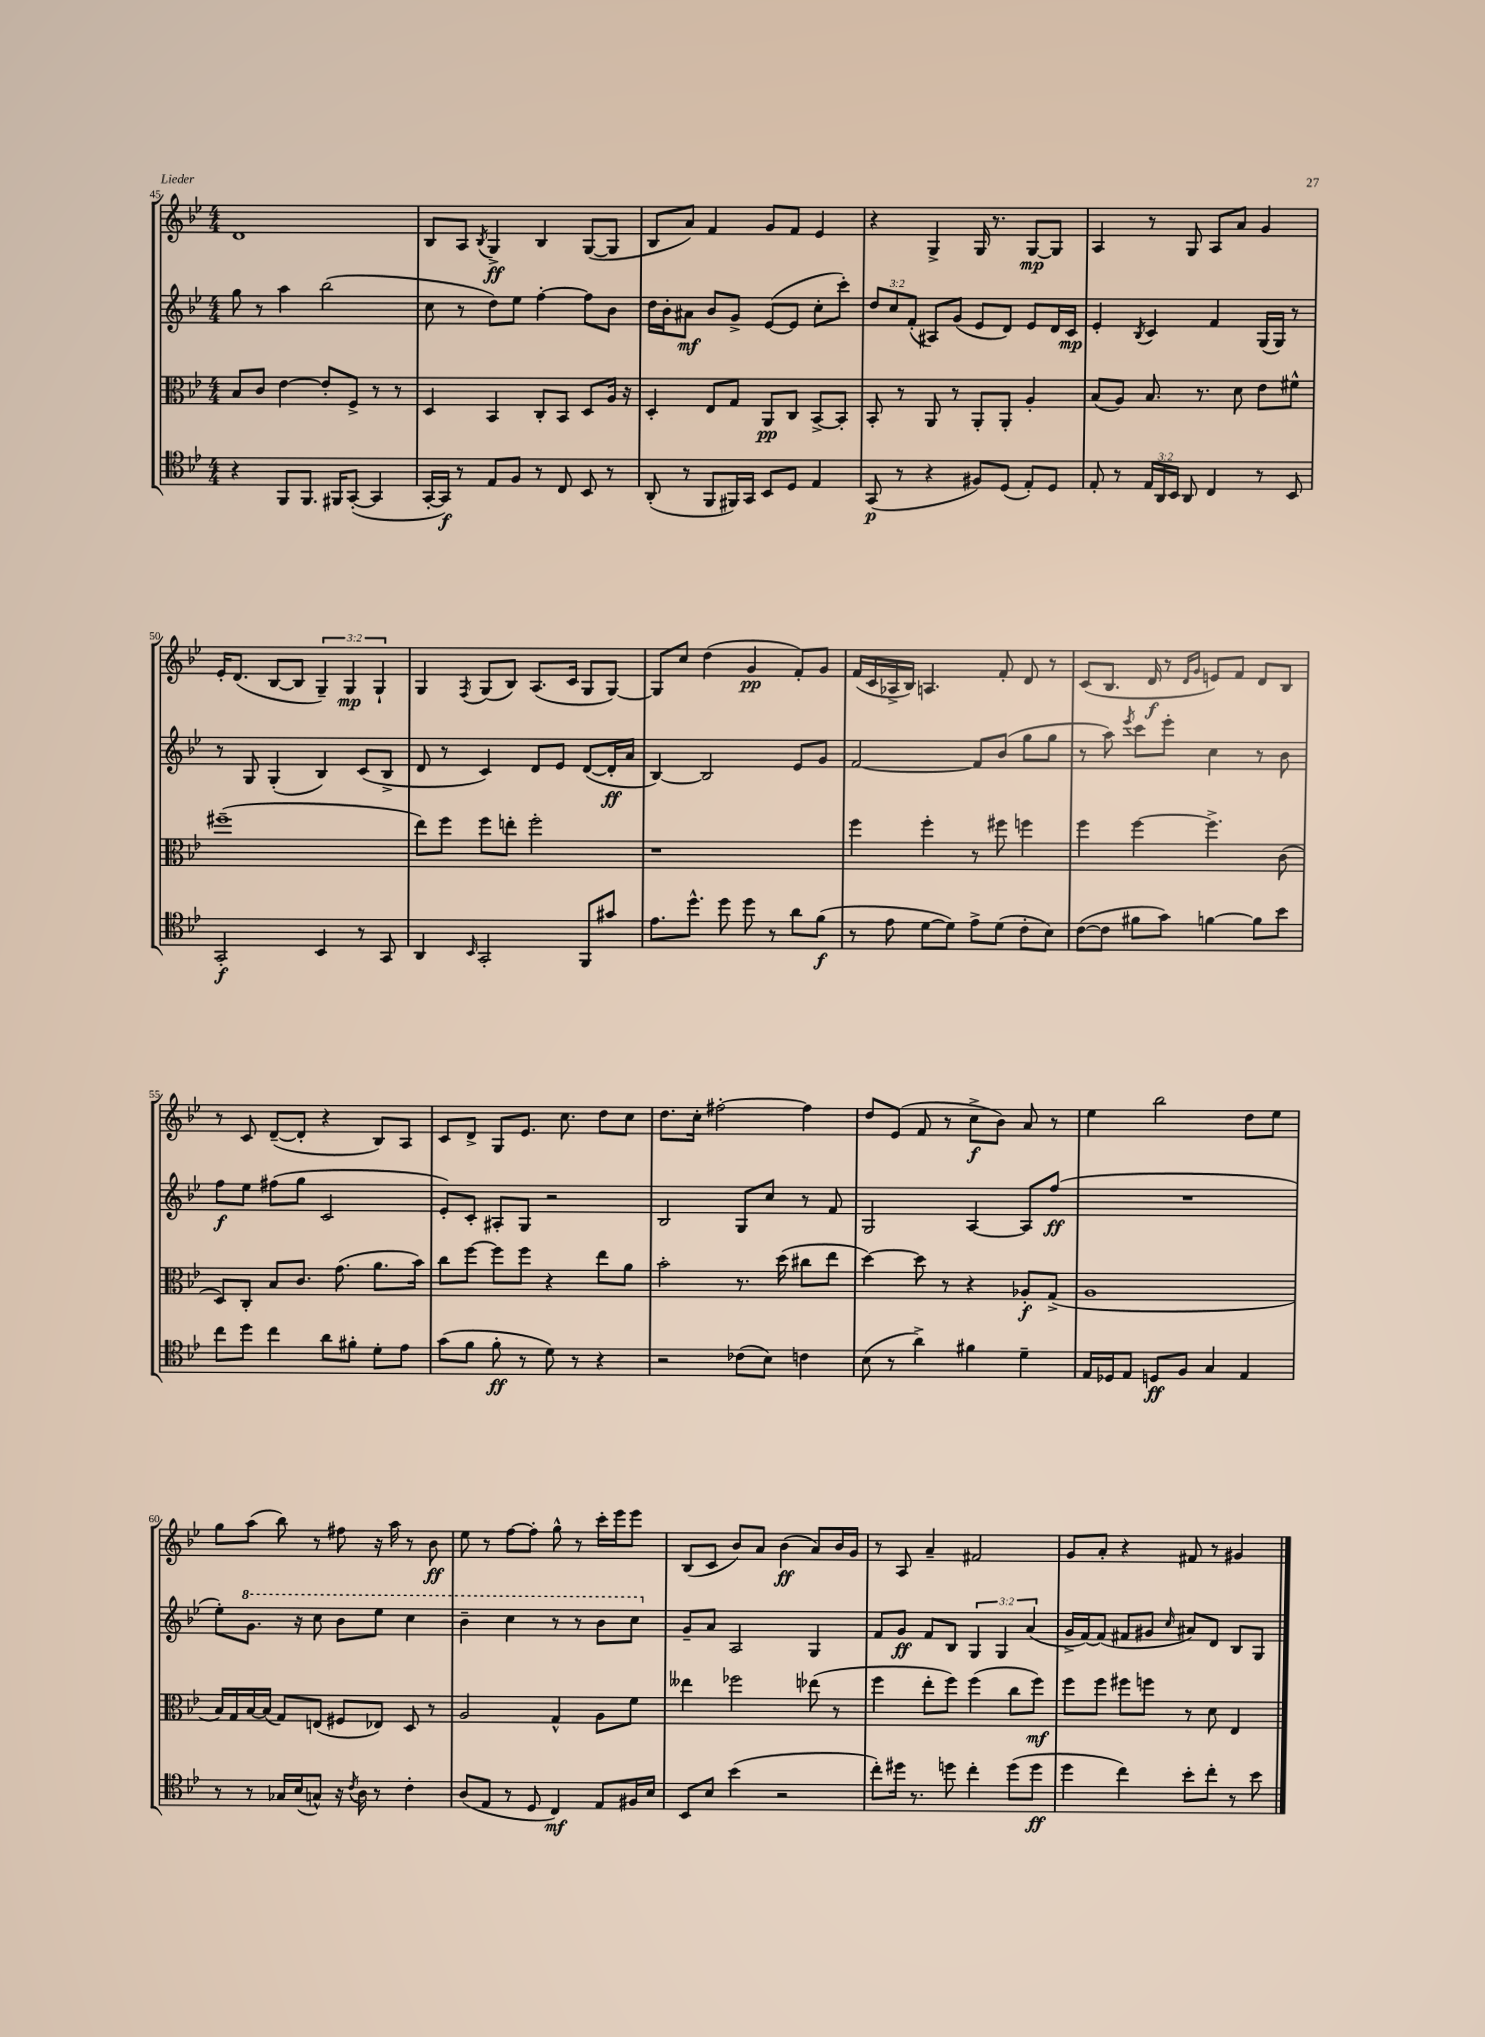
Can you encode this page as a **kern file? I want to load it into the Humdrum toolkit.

**kern	**dynam	**kern	**dynam	**kern	**dynam	**kern	**dynam
*part4	*part4	*part3	*part3	*part2	*part2	*part1	*part1
*staff4	*staff4	*staff3	*staff3	*staff2	*staff2	*staff1	*staff1
*clefC4	*	*clefC3	*	*clefG2	*	*clefG2	*
*k[b-e-]	*	*k[b-e-]	*	*k[b-e-]	*	*k[b-e-]	*
*M4/4	*	*M4/4	*	*M4/4	*	*M4/4	*
=45	=45	=45	=45	=45	=45	=45	=45
4r	.	8B-/L	.	8gg\	.	1d	.
.	.	8c/J	.	8r	.	.	.
8FF/L	.	[4e-\	.	4aa\	.	.	.
8.FF/J	.	.	.	.	.	.	.
.	.	8e-'/L]	.	(2bb-\	.	.	.
16FF#X/KL	.	.	.	.	.	.	.
([8GG'/J	.	8F^/J	.	.	.	.	.
4GG/]	.	8r	.	.	.	.	.
.	.	8r	.	.	.	.	.
=46	=46	=46	=46	=46	=46	=46	=46
[16GG'/LL	.	4D/	.	8cc\	.	8B-/L	.
16GG/JJ])	f	.	.	.	.	.	.
8r	.	.	.	8r	.	8A/J	.
.	.	.	.	.	.	8qB-/	.
8E-/L	.	4BB-/	.	8dd\L)	.	4G^/	ff
8F/J	.	.	.	8ee-\J	.	.	.
8r	.	8C'/L	.	[4ff'\	.	4B-/	.
8C/	.	8BB-/J	.	.	.	.	.
8BB-/	.	8D/L	.	8ff\L]	.	([8G/L	.
8r	.	16A/Jk	.	8b-\J	.	8G/J]	.
.	.	16r	.	.	.	.	.
=47	=47	=47	=47	=47	=47	=47	=47
(8AA'/	.	4D'/	.	16dd\LL	.	8B-/L	.
.	.	.	.	16b-'\J	.	.	.
8r	.	.	.	8a#X\J	mf	8a/J)	.
8FF/L	.	8E-/L	.	8b-/L	.	4f/	.
16FF#X/L)	.	8G/J	.	8g^/J	.	.	.
16GG/JJ	.	.	.	.	.	.	.
8BB-/L	.	8AA/L	pp	([8e-/L	.	8g/L	.
8D/J	.	8C/J	.	8e-/J]	.	8f/J	.
4E-/	.	[8BB-^/L	.	8cc'\L	.	4e-/	.
.	.	8BB-'/J]	.	8ccc'\J)	.	.	.
=48	=48	=48	=48	=48	=48	=48	=48
(8GG/	p	8BB-'/	.	12dd/L	.	4r	.
.	.	.	.	12cc/	.	.	.
8r	.	8r	.	.	.	.	.
.	.	.	.	(12f'/J	.	.	.
4r	.	8AA/	.	8A#X/L)	.	4G^/	.
.	.	8r	.	(8g/J	.	.	.
8F#X/L)	.	8AA'/L	.	8e-/L	.	16G/	.
.	.	.	.	.	.	8.r	.
(8D/J	.	8AA'/J	.	8d/J)	.	.	.
8E-'/L)	.	4A'/	.	8e-/L	.	[8G/L	mp
8D/J	.	.	.	16d/L	.	8G/J]	.
.	.	.	.	16c/JJ	mp	.	.
=49	=49	=49	=49	=49	=49	=49	=49
8E-'/	.	(8B-/L	.	4e-'/	.	4A/	.
8r	.	8A/J)	.	.	.	.	.
.	.	.	.	8qB-/	.	.	.
24E-/LL	.	8.B-/	.	4c/	.	8r	.
24AA/	.	.	.	.	.	.	.
24BB-/JJ	.	.	.	.	.	.	.
8AA/	.	.	.	.	.	8G/	.
.	.	8.r	.	.	.	.	.
4C/	.	.	.	4f/	.	8A/L	.
.	.	8d\	.	.	.	8a/J	.
8r	.	8e-\L	.	(16G/LL	.	4g/	.
.	.	.	.	16G/JJ)	.	.	.
8BB-/	.	8f#X^^\J	.	8r	.	.	.
!!LO:LB:g=z
=50	=50	=50	=50	=50	=50	=50	=50
2GG'/	f	(1ff#X~	.	8r	.	16e-'/KL	.
.	.	.	.	.	.	(8.d/J	.
.	.	.	.	8G/	.	.	.
.	.	.	.	(4G'/	.	[8B-/L	.
.	.	.	.	.	.	8B-/J]	.
4BB-/	.	.	.	4B-/)	.	6G~/)	.
.	.	.	.	.	.	6G/	mp
8r	.	.	.	(8c/L	.	.	.
.	.	.	.	.	.	6G`/	.
8GG/	.	.	.	8B-^/J	.	.	.
=51	=51	=51	=51	=51	=51	=51	=51
4AA/	.	8ee-\L)	.	8d/	.	4G/	.
.	.	8ff\J	.	8r	.	.	.
16qqBB-/	.	.	.	.	.	8qF/	.
2GG'/	.	8ff\L	.	4c/)	.	(8G/L	.
.	.	8een'\J	.	.	.	8B-/J)	.
.	.	2ff'\	.	8d/L	.	(8.A/L	.
.	.	.	.	8e-/J	.	.	.
.	.	.	.	.	.	16c/Jk	.
8FF/L	.	.	.	([8d/L	.	8G/L	.
8g#X/J	.	.	.	16d'/L]	ff	[8G/J)	.
.	.	.	.	16a/JJ	.	.	.
=52	=52	=52	=52	=52	=52	=52	=52
8.e-\L	.	1r	.	[4B-/)	.	8G/L]	.
.	.	.	.	.	.	8cc/J	.
8.dd^^\J	.	.	.	.	.	.	.
.	.	.	.	2B-/]	.	(4dd\	.
8dd\	.	.	.	.	.	.	.
8dd\	.	.	.	.	.	4g/	pp
8r	.	.	.	.	.	.	.
8a\L	.	.	.	8e-/L	.	8f'/L)	.
(8f\J	f	.	.	8g/J	.	8g/J	.
=53	=53	=53	=53	=53	=53	=53	=53
8r	.	4ff\	.	[2f/	.	(16f/LL	.
.	.	.	.	.	.	16c/	.
8e-\	.	.	.	.	.	16A-X^/	.
.	.	.	.	.	.	16B-/JJ)	.
[8d\L	.	4ff'\	.	.	.	4.An/	.
8d\J])	.	.	.	.	.	.	.
8e-^\L	.	8r	.	8f/L]	.	.	.
(8d\J	.	8ff#X\	.	(8b-/J	.	8f'/	.
8c'\L	.	4ffn\	.	8gg\L	.	8d/	.
8B-\J)	.	.	.	8gg\J	.	8r	.
=54	=54	=54	=54	=54	=54	=54	=54
([8c\L	.	4ff\	.	8r	.	(8c/L	.
8c\J]	.	.	.	8aa\)	.	8.B-/J	.
.	.	.	.	8qeee-/	.	.	.
8f#X\L	.	[4ff\	.	8ccc\L	.	.	.
.	.	.	.	.	.	16d/	f
8g\J)	.	.	.	8eee-'\J	.	8r	.
.	.	.	.	.	.	16qqd/LL	.
.	.	.	.	.	.	16qqg/JJ	.
[4fn\	.	4.ff^\]	.	4cc\	.	8en/L)	.
.	.	.	.	.	.	8f/J	.
8f\L]	.	.	.	8r	.	8d/L	.
8b-\J	.	(8c\	.	8b-\	.	8B-/J	.
!!LO:LB:g=z
=55	=55	=55	=55	=55	=55	=55	=55
8cc\L	.	8D/L)	.	8ff\L	f	8r	.
8dd\J	.	8C'/J	.	8ee-\J	.	8c/	.
4cc\	.	8B-/L	.	(8ff#X\L	.	([8d~/L	.
.	.	8.c/J	.	8gg\J	.	8d'/J]	.
8a\L	.	.	.	2c/	.	4r	.
.	.	(8.g\	.	.	.	.	.
8f#X'\J	.	.	.	.	.	.	.
8d'\L	.	8.a\L	.	.	.	8B-/L)	.
8e-\J	.	.	.	.	.	8A/J	.
.	.	16b-\Jk)	.	.	.	.	.
=56	=56	=56	=56	=56	=56	=56	=56
(8g\L	.	8cc\L	.	8e-'/L)	.	8c/L	.
8f\J	.	[8ff\J	.	8c'/J	.	8d^/J	.
8f'\	ff	8ff\L]	.	8A#X'/L	.	8G/L	.
8r	.	8ff\J	.	8G/J	.	8.e-/J	.
8d\)	.	4r	.	2r	.	.	.
.	.	.	.	.	.	8.cc\	.
8r	.	.	.	.	.	.	.
4r	.	8ee-\L	.	.	.	8dd\L	.
.	.	8a\J	.	.	.	8cc\J	.
=57	=57	=57	=57	=57	=57	=57	=57
2r	.	2b-'\	.	2B-/	.	8.dd\L	.
.	.	.	.	.	.	16cc'\Jk	.
.	.	.	.	.	.	[2ff#X'\	.
(8c-X\L	.	8.r	.	8G/L	.	.	.
8B-\J)	.	.	.	8cc/J	.	.	.
.	.	(16dd\	.	.	.	.	.
4cn\	.	8cc#X\L	.	8r	.	4ff#\]	.
.	.	8ee-\J	.	8f/	.	.	.
=58	=58	=58	=58	=58	=58	=58	=58
(8B-\	.	[4dd\)	.	2G/	.	8dd/L	.
8r	.	.	.	.	.	(8e-/J	.
4a^\)	.	8dd\]	.	.	.	8f/	.
.	.	8r	.	.	.	8r	.
4f#X\	.	4r	.	[4A/	.	8cc^\L	f
.	.	.	.	.	.	8b-\J)	.
4d~\	.	8A-X'/L	f	8A/L]	.	8a/	.
.	.	(8G^/J	.	(8ff/J	ff	8r	.
=59	=59	=59	=59	=59	=59	=59	=59
16E-/LL	.	1A	.	1r	.	4ee-\	.
16D-X/J	.	.	.	.	.	.	.
8E-/J	.	.	.	.	.	.	.
8Dn/L	ff	.	.	.	.	2bb-\	.
8F/J	.	.	.	.	.	.	.
4G/	.	.	.	.	.	.	.
4E-/	.	.	.	.	.	8dd\L	.
.	.	.	.	.	.	8ee-\J	.
!!LO:LB:g=z
=60	=60	=60	=60	=60	=60	=60	=60
8r	.	16B-/LL)	.	8ee-'\L)	.	8gg\L	.
.	.	16G/	.	.	.	.	.
*	*	*	*	*8va	*	*	*
8r	.	[16B-/	.	8.gg\J	.	(8aa\J	.
.	.	(16B-/JJ]	.	.	.	.	.
16G-X/LL	.	8G/L)	.	.	.	8bb-\)	.
(16B-/J	.	.	.	16r	.	.	.
8Gn^^/J)	.	(8En/J	.	8ccc\	.	8r	.
16r	.	8F#X/L	.	8bb-\L	.	8ff#X\	.
8qc/	.	.	.	.	.	.	.
16A\	.	.	.	.	.	.	.
8r	.	8E-X/J)	.	8eee-\J	.	16r	.
.	.	.	.	.	.	16aa\	.
4c'\	.	8D/	.	4ccc\	.	8r	.
.	.	8r	.	.	.	8b-\	ff
=61	=61	=61	=61	=61	=61	=61	=61
(8A/L	.	2A/	.	4bb-~\	.	8ee-\	.
8E-/J	.	.	.	.	.	8r	.
8r	.	.	.	4ccc\	.	[8ff\L	.
8D/	.	.	.	.	.	8ff'\J]	.
4C/)	mf	4G^^/	.	8r	.	8gg^^\	.
.	.	.	.	8r	.	8r	.
8E-/L	.	8A\L	.	8bb-\L	.	16ccc'\LL	.
.	.	.	.	.	.	16eee-\J	.
16F#X/L	.	8f\J	.	8ccc\J	.	8eee-\J	.
16B-/JJ	.	.	.	.	.	.	.
=62	=62	=62	=62	=62	=62	=62	=62
*	*	*	*	*X8va	*	*	*
8BB-/L	.	4ee--X\	.	8g~/L	.	(8B-/L	.
8B-/J	.	.	.	8a/J	.	8c/J	.
(4b-\	.	2ff-X\	.	2A/	.	8b-/L)	.
.	.	.	.	.	.	8a/J	.
2r	.	.	.	.	.	(4b-\	ff
.	.	(8ee-X\	.	4G/	.	8a/L)	.
.	.	8r	.	.	.	16b-/L	.
.	.	.	.	.	.	16g/JJ	.
=63	=63	=63	=63	=63	=63	=63	=63
8cc'\L)	.	4ff\	.	8f/L	.	8r	.
16dd#X\Jk	.	.	.	8g/J	ff	8A/	.
8.r	.	.	.	.	.	.	.
.	.	8ee-'\L	.	8f/L	.	4a~/	.
8ddn\	.	8ff\J)	.	8B-/J	.	.	.
4cc'\	.	(4ff\	.	6G/	.	2f#X/	.
.	.	.	.	6G/	.	.	.
(8dd\L	.	8cc\L	.	.	.	.	.
.	.	.	.	(6a/	.	.	.
8dd\J	ff	8ff\J)	mf	.	.	.	.
=64	=64	=64	=64	=64	=64	=64	=64
4dd\	.	8ff\L	.	16g^/LL	.	8g/L	.
.	.	.	.	[16f/J)	.	.	.
.	.	8ff\J	.	(8f/J]	.	8a'/J	.
4cc\)	.	8ff#X\L	.	8f#X/L	.	4r	.
.	.	8ffn\J	.	8g#X/J	.	.	.
.	.	.	.	16qqcc/	.	.	.
8b-'\L	.	8r	.	8a#X/L)	.	8f#X/	.
8cc'\J	.	8d\	.	8d/J	.	8r	.
8r	.	4E-/	.	8B-/L	.	4g#X/	.
8b-\	.	.	.	8G/J	.	.	.
==	==	==	==	==	==	==	==
*-	*-	*-	*-	*-	*-	*-	*-
